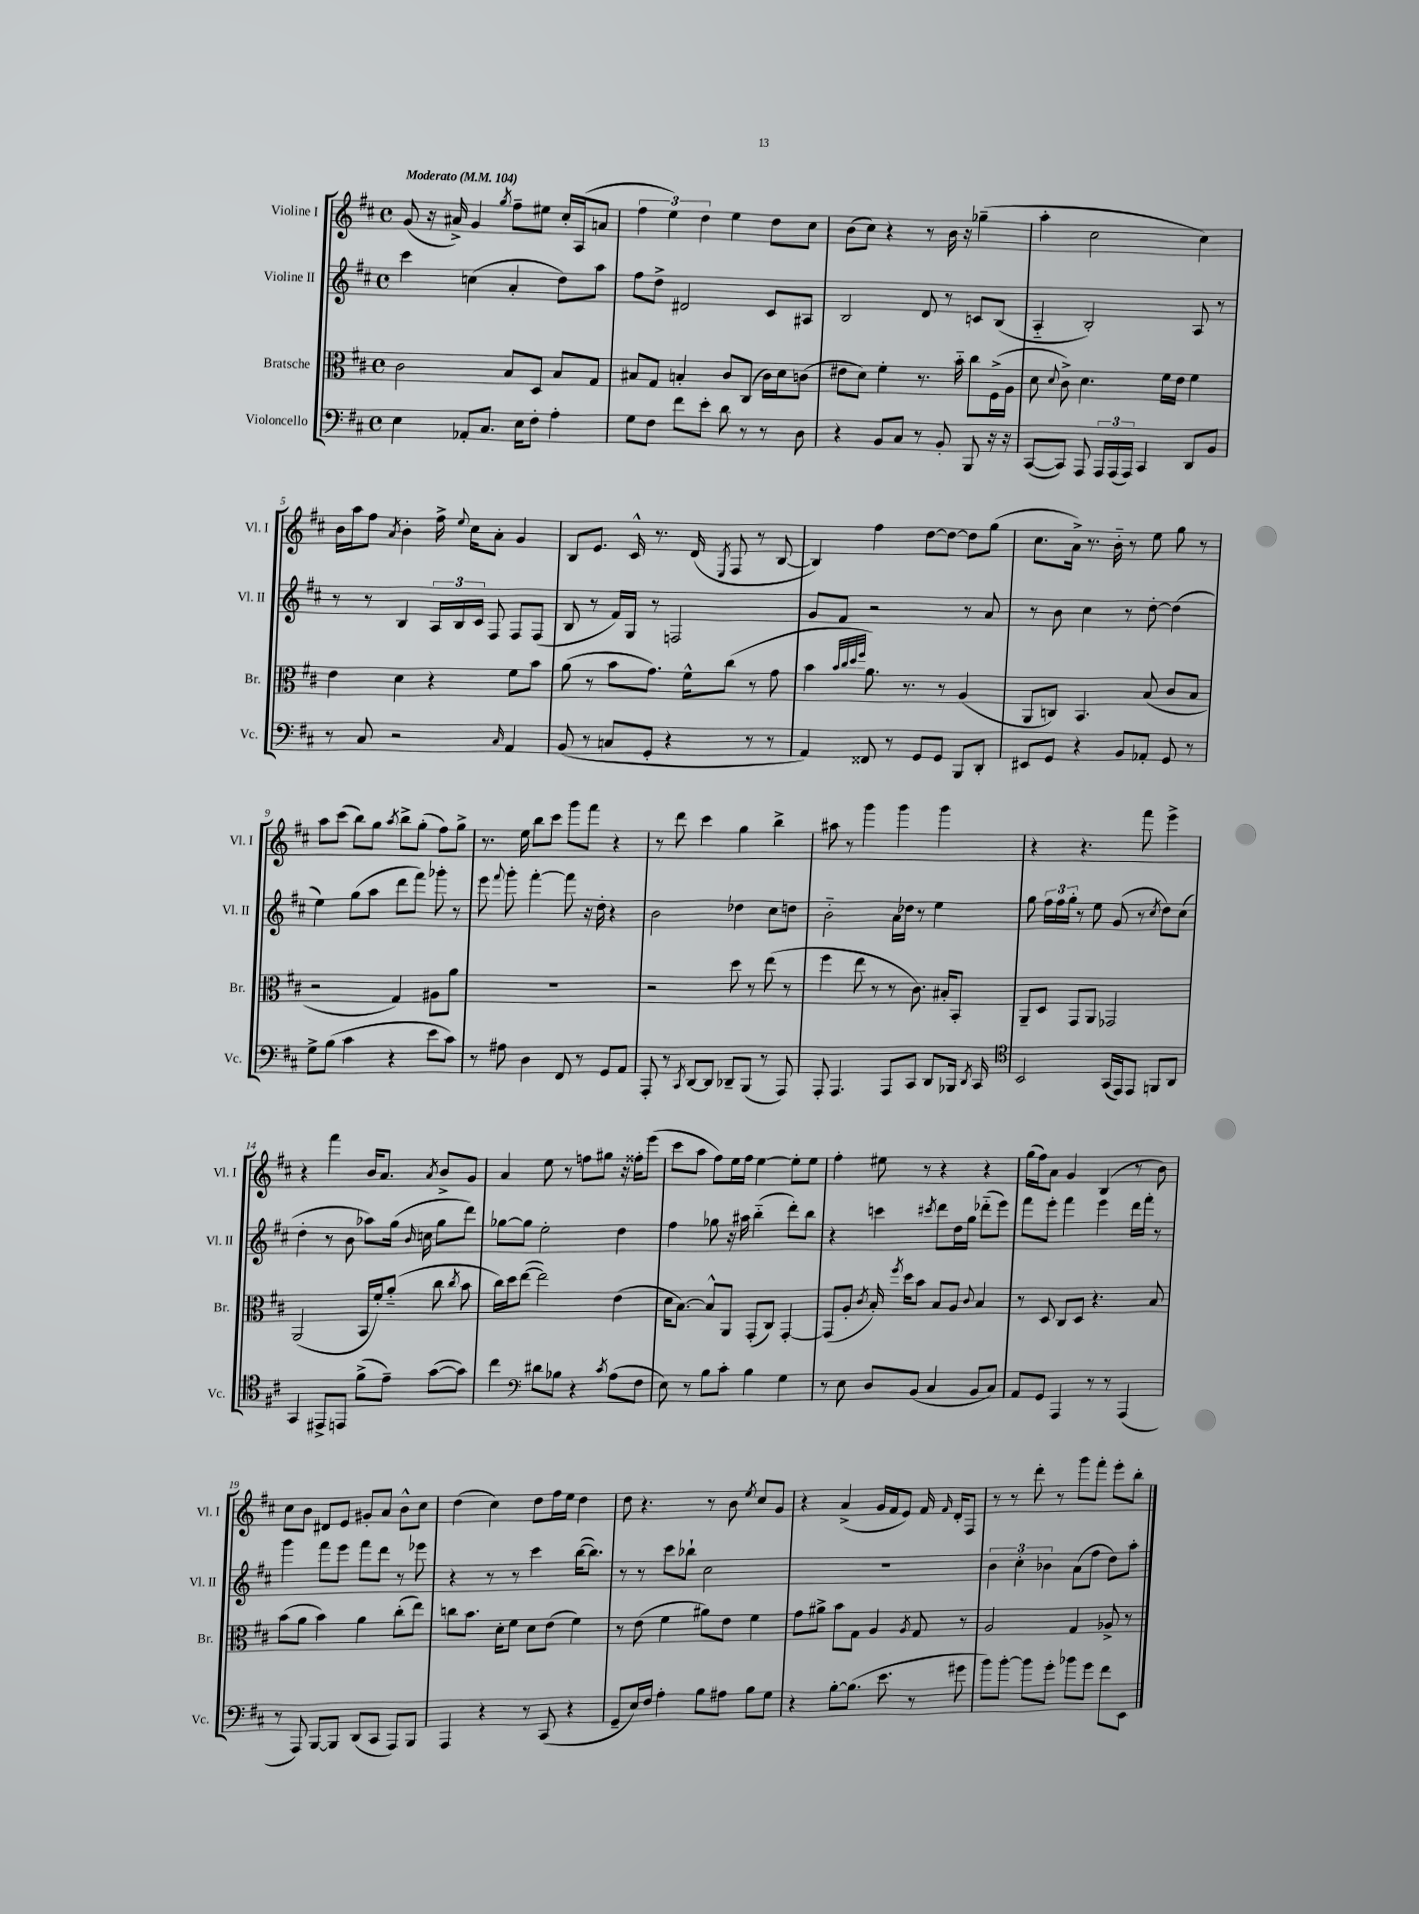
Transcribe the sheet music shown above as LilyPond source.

<<
\new StaffGroup <<
\new Staff = "s0" \with { instrumentName = "Violine I" shortInstrumentName = "Vl. I" } {
    \clef treble \key d \major \defaultTimeSignature \time 4/4 \tempo "Moderato" 4 = 104
    \autoBeamOff g'8( r16 ais'16->) g'4 \acciaccatura { g''8 } fis''8[-- eis''8] cis''16[-. a16( a'8] |
    \tuplet 3/2 { fis''4 e''4) d''4 } e''4 d''8[ cis''8] |
    b'8[( cis''8]) r4 r8 b'16 r16 ges''4--( |
    a''4-. cis''2 cis''4) |
    b'16[ a''16 fis''8] \acciaccatura { a'8 } b'4-. fis''16-> \appoggiatura { e''8 } cis''16[ a'8]-. g'4 |
    b8[ e'8.] cis'16-^ r8. d'16( \acciaccatura { e8 } fis8 r8 b8~ |
    b4) fis''4 d''8[~ d''8]~ d''8[ g''8]( |
    cis''8.[ a'16]->) r8. b'16-_ r8 e''8 g''8 r8 |
    a''8[ cis'''8]( b''8[) g''8] \acciaccatura { a''8 } b''8[-> g''8]-.( fis''8[) g''8]-> |
    r8. e''16 b''8[ cis'''8] g'''8[ fis'''8] r4 |
    r8 d'''8 cis'''4 g''4 b''4-> |
    ais''8 r8 g'''4 g'''4 g'''4 |
    r4 r4. fis'''8 e'''4-> |
    r4 fis'''4 b'16[ a'8.] \acciaccatura { a'8 } b'8[-> g'8] |
    a'4 e''8 r8 f''8[ gis''8] r16 fisis''16[-. e'''8]( |
    cis'''8[ a''8] fis''8[) e''16 fis''16] e''4~ e''8[-. e''8] |
    fis''4-. eis''8 r8 r4 r4 |
    g''16[( fis''16) a'8] g'4 b4( r8 b'8) |
    cis''8[ b'8] dis'8[ e'8] gis'8[-. a'8] b'8[-^ cis''8] |
    d''4( cis''4) d''8[ fis''16 e''16] d''4 |
    d''8 r4. r8 b'8 \acciaccatura { e''8 } cis''8[ g'8] |
    r4 a'4->( g'16[ fis'16 e'8]) fis'16 \grace { fis'16 } d'16[-. fis8] |
    r8 r8 d'''8-. r8 g'''8[ fis'''8]-. e'''8[-. b''8]-. \bar "|." |
}
\new Staff = "s1" \with { instrumentName = "Violine II" shortInstrumentName = "Vl. II" } {
    \clef treble \key d \major \defaultTimeSignature \time 4/4
    \autoBeamOff cis'''4 c''4( a'4-. d''8[) a''8] |
    fis''8[ d''8]-> dis'2 cis'8[ ais8] |
    b2 d'8 r8 c'8[ b8]( |
    a4-_ b2-.) a8 r8 |
    r8 r8 b4 \tuplet 3/2 { a16[ b16 cis'16] } fis8 fis8[ fis8]( |
    b8 r8 fis'16[) g16] r8 f2 |
    g'8[ fis'8] r2 r8 a'8 |
    r8 b'8 cis''4 r8 d''8~-. d''4( |
    e''4) g''8[( a''8] d'''8[ fis'''8]) ges'''8-. r8 |
    e'''8 \appoggiatura { fis'''8 } g'''8-. fis'''4~-. fis'''8 r16 d''16-. r4 |
    b'2 des''4 cis''8[ d''8] |
    b'2-_ a'16[ des''16] r8 e''4 |
    g''8 \tuplet 3/2 { fis''16[ fis''16 g''16]-. } r8 e''8 g'8( r8 \acciaccatura { cis''8 } d''8[) cis''8]( |
    d''4-. r8 b'8 aes''8[) g''16]( \grace { b'16 } c''16 g''8[ d'''8]) |
    ges''8[~ ges''8] e''2-. d''4 |
    fis''4 ges''8 r16 ais''16 b''4-_( d'''8[-.) b''8] |
    r4 c'''4 \acciaccatura { cis'''8 } d'''8[ d''16 g''16] des'''8[-_( e'''8]) |
    fis'''8[ e'''8]-. fis'''4 e'''4 d'''16[ fis'''16]-. r8 |
    g'''4 fis'''8[ e'''8] fis'''8[ d'''8] r8 ees'''8 |
    r4 r8 r8 cis'''4 b''16[~( b''8.]) |
    r8 r8 cis'''8[ bes''8]-! cis''2 |
    R1 |
    \tuplet 3/2 { b'4 cis''4-. bes'4 } a'8[( fis''8] d''8[) a''8]-. \bar "|." |
}
\new Staff = "s2" \with { instrumentName = "Bratsche" shortInstrumentName = "Br." } {
    \clef alto \key d \major \defaultTimeSignature \time 4/4
    \autoBeamOff cis'2 b8[ d8] b8[ g8] |
    bis8[ g8] b4-. cis'8[ cis8]( cis'16[) d'16 c'8]( |
    eis'8[ d'8]) fis'4-. r8. b'16-_ cis''8[ fis16->( a16] |
    d'8 \appoggiatura { d'8 } cis'8->) d'4. fis'16[ e'16] fis'4 |
    e'4 d'4 r4 fis'8[ b'8] |
    a'8( r8 b'8[ g'8.]) fis'16[-^ cis''8]( r8 g'8 |
    b'4 \grace { b'32[ cis''32 d''32 fis''32] } a'8.) r8. r8 a4( |
    a,8[ c8]) b,4. b8( cis'8[ b8] |
    r2 g4) ais8[ a'8] |
    R1 |
    r2 d''8 r8 e''8( r8 |
    fis''4 e''8 r8 r8 cis'8.) bis16[-. b,8]-. |
    a,8[-- d8] g,8[ a,8] ges,2 |
    a,2( b,16[ fis'16-.) a'8]-_( cis''8 \acciaccatura { cis''8 } b'8 |
    cis''16[) d''16 e''8]~( e''2) e'4( |
    d'16[ b8.]~) b8[-^ a,8] g,8[-.( cis8]) g,4~-. |
    g,8[( a8]-. \acciaccatura { cis'8 } b16-.) \acciaccatura { fis''8 } d''16[ b'8] b8[ a8] \appoggiatura { cis'8 } b4 |
    r8 d8 cis8[ d8] r4. b8 |
    b'8[( a'8] b'4) a'4 cis''8[-.( e''8]) |
    c''8[ b'8.] d'16[-. fis'8] d'8[ e'8]( fis'4) |
    r8 e'8( fis'4 ais'8[) e'8] fis'4 |
    g'8[ ais'8]-> b'8[ g8] a4 \acciaccatura { a8 } g8 r8 |
    a2 g4 aes8-> r8 \bar "|." |
}
\new Staff = "s3" \with { instrumentName = "Violoncello" shortInstrumentName = "Vc." } {
    \clef bass \key d \major \defaultTimeSignature \time 4/4
    \autoBeamOff e4 aes,8[-. cis8.] e16[ fis8]-. a4-. |
    g8[ fis8] fis'8[ e'8]-. d'8 r8 r8 d8 |
    r4 b,8[ cis8] r8 b,8-. b,,8 r16 r16 |
    cis,8[~( cis,8]) a,,8 \tuplet 3/2 { a,,16[ a,,16( a,,16]) } cis,4 d,8[ b,8] |
    r8 cis8 r2 \grace { cis16 } a,4 |
    b,8( r8 c8[ g,8]-. r4 r8 r8 |
    a,4) fisis,8 r8 g,8[ g,8] b,,8[ d,8]-. |
    eis,8[ g,8] r4 b,8[ aes,8]-. g,8 r8 |
    g8[-> b8]( cis'4 r4 e'8[ cis'8]) |
    r8 ais8 d4 fis,8 r8 g,8[ a,8] |
    a,,8-. r8 \acciaccatura { cis,8 } d,8[~ d,8] des,8[-- b,,8]( r8 a,,8) |
    a,,8-. a,,4. a,,8[ cis,8] d,8[ bes,,16] \acciaccatura { d,8 } cis,16 |
    \clef tenor b,2 g,16[( e,16) e,8] f,8[ a,8] |
    g,4 eis,8[-> e,8] fis'8[->( e'8]--) g'8[~( g'8]) |
    cis''4 \clef bass dis'8[ bes8] r4 \acciaccatura { cis'8 } a8[( fis8] |
    e8) r8 b8[ cis'8]-. b4 g4 |
    r8 e8 d8[ b,8]( cis4 b,8[ cis8]) |
    a,8[ g,8] a,,4 r8 r8 a,,4( |
    r8 a,,8) b,,8[~ b,,8] d,8[( cis,8] a,,8[) b,,8] |
    a,,4 r4 r8 cis,8( r4 |
    g,8[-- e16) fis16] a4-. b8[ ais8] b8[ g8] |
    r4 b8[~-. b8.]( e'8. r8 gis'8 |
    b'8[) b'8]~-. b'8[ g'8]-. bes'8[ g'8] fis'8[ e,8] \bar "|." |
}
>>
>>
